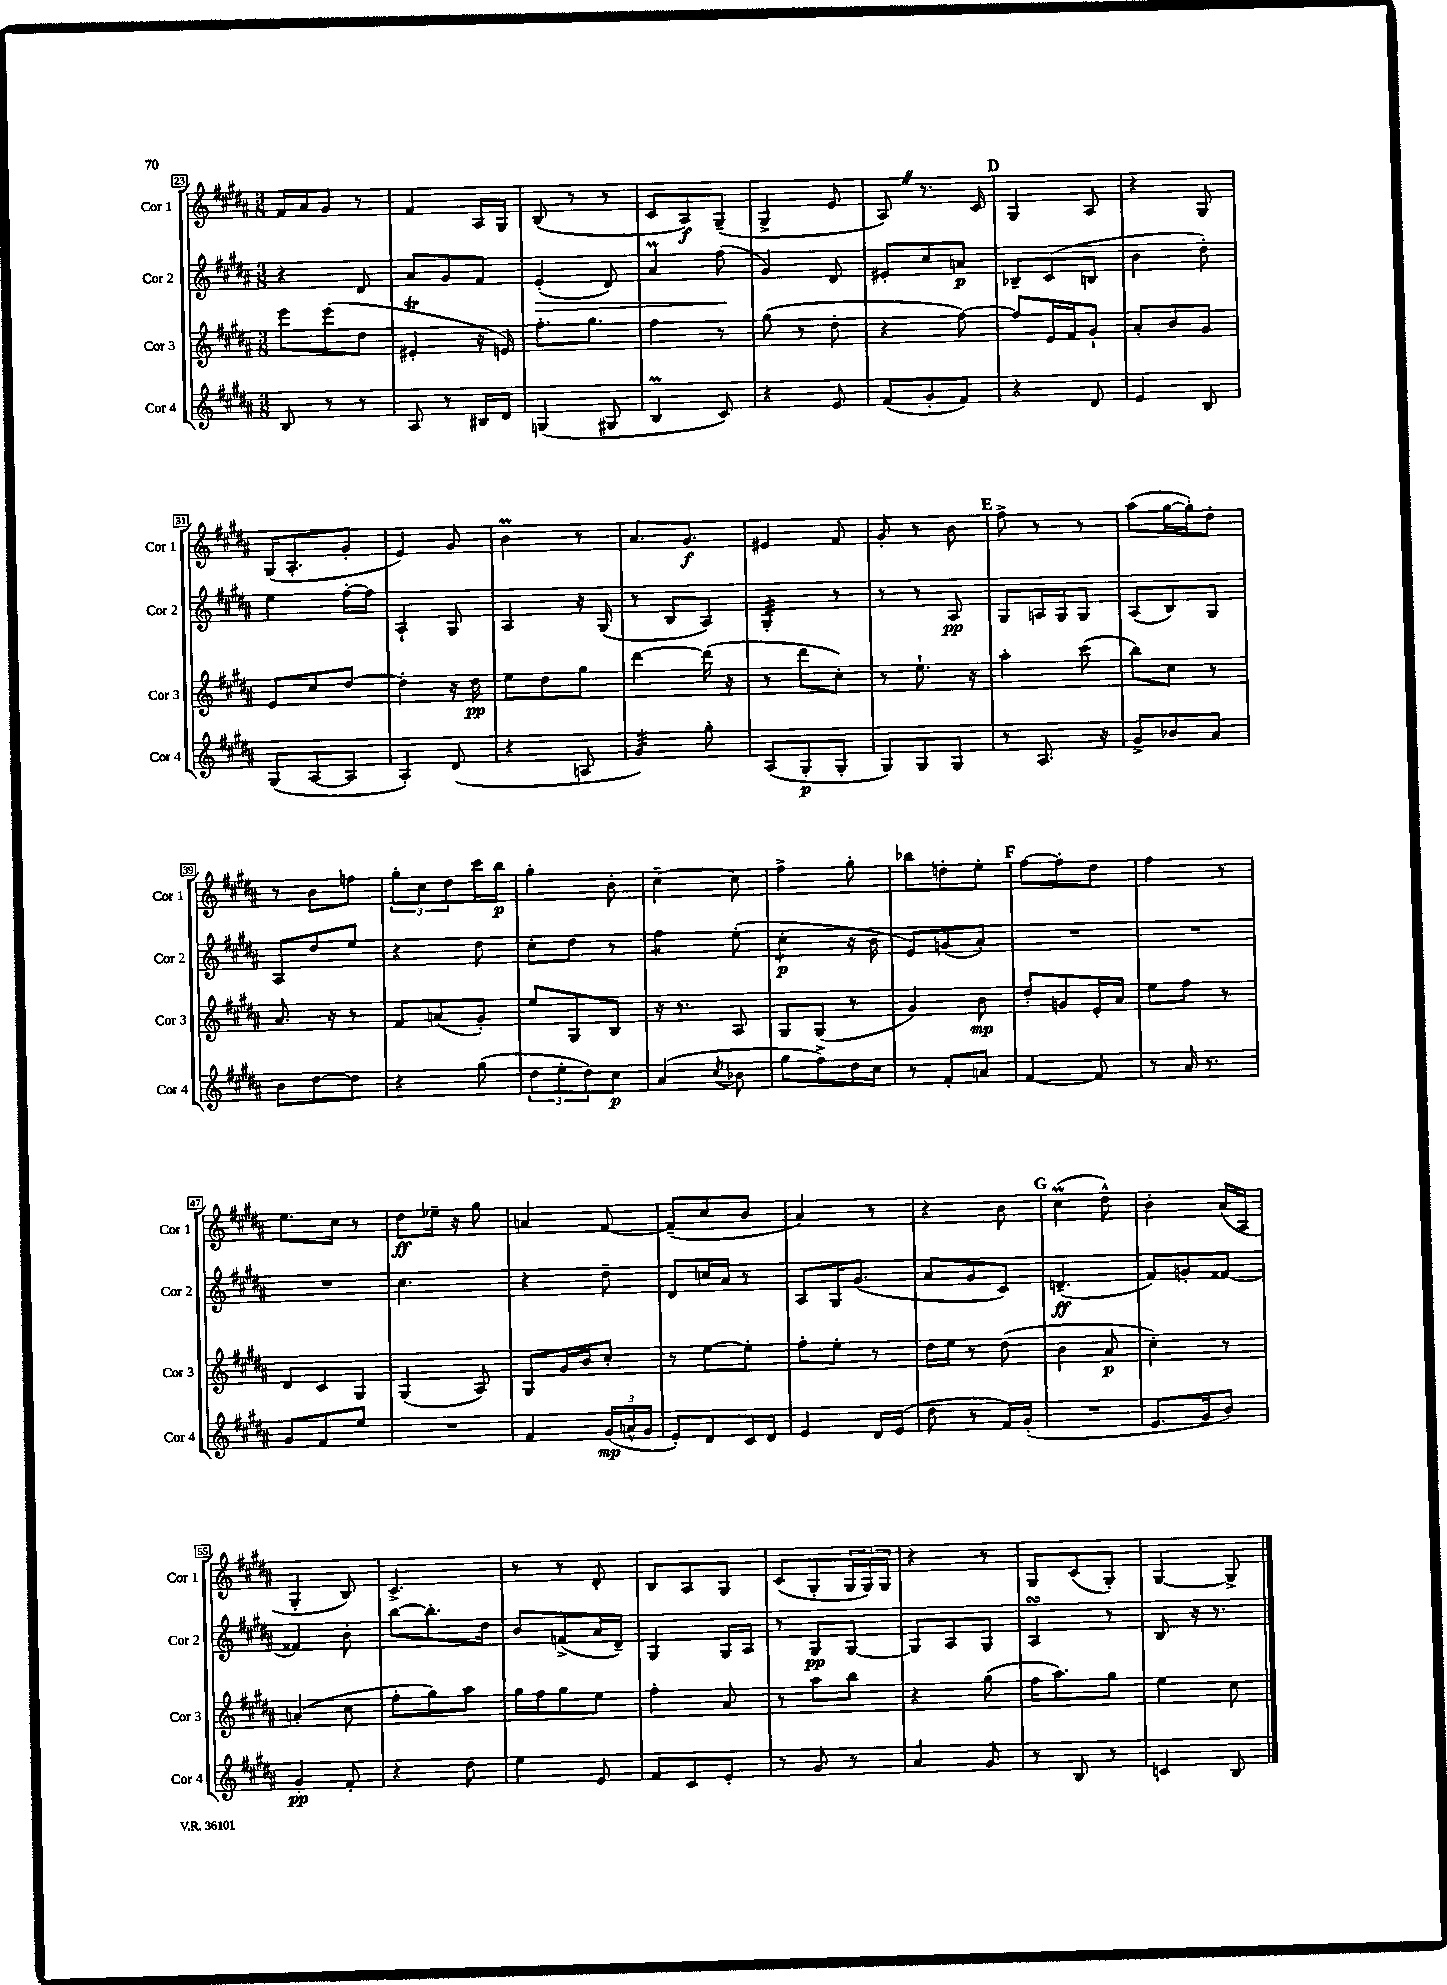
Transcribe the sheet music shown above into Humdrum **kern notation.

**kern	**kern	**kern	**kern
*staff4	*staff3	*staff2	*staff1
*clefG2	*clefG2	*clefG2	*clefG2
*k[f#c#g#d#a#]	*k[f#c#g#d#a#]	*k[f#c#g#d#a#]	*k[f#c#g#d#a#]
*M3/8	*M3/8	*M3/8	*M3/8
8B	8eee	4r	16f#
.	.	.	16a#
8r	(8eee	.	8g#
8r	8dd#	8d#	8r
=	=	=	=
8A#	4e#'	8a#	4f#
8r	.	8g#	.
16B#	16r	8f#	16A#
16d#	16e)	.	16G#
=	=	=	=
(4G	8.ff#'	(4e'	(8B
.	.	.	8r
.	8.gg#	.	.
8G#	.	8d#)	8r
=	=	=	=
4B	4ff#	4a#	8c#
.	.	.	8A#)
8c#)	8r	(8ff#	(8G#~
=	=	=	=
4r	(8gg#	4g#)	4G#^
.	8r	.	.
8e	8dd#'	8d#	8e
=	=	=	=
(8f#	4r	8e#'	8A#)
8g#'	.	8cc#	8.r
8f#)	[8ff#)	8a	.
.	.	.	16c#
=	=	=	=
4r	8ff#]	8B-~	4G#
.	16e	(8c#	.
.	16f#	.	.
8d#	8g#`	8B	8A#
=	=	=	=
4e	8a#'	4b	4r
.	8b	.	.
8B	8g#	8dd#')	8G#
=	=	=	=
(8G#	8e	4ee	(16G#
.	.	.	8.A#'
[8A#	8cc#	.	.
8A#]	[8dd#	[16ff#'	8g#'
.	.	16ff#]	.
=	=	=	=
4A#')	4dd#']	4A#`	4e)
(8d#	16r	8G#	8g#
.	16dd#	.	.
=	=	=	=
4r	8ee	4A#	4b
.	8dd#	.	.
8A	8gg#	16r	8r
.	.	(16G#	.
=	=	=	=
4g#)	[4ddd#	8r	8.a#
.	.	8B	.
.	.	.	8.g#
8gg#'	(16ddd#]	8A#)	.
.	16r	.	.
=	=	=	=
(8A#	8r	4G#'	4e#
8G#'	8ddd#	.	.
8G#'	8cc#')	8r	8f#
=	=	=	=
8G#)	8r	8r	8g#'
8G#	8.ee`	8r	8r
8G#	.	8A#	8b
.	16r	.	.
=	=	=	=
8r	4aa#'	8G#	8ff#^
8.A#	.	16A	8r
.	.	16G#	.
.	(8ccc#	8G#	8r
16r	.	.	.
=	=	=	=
8g#^	8bb)	(8A#	(8aa#
8b-	8cc#	8B)	[16gg#
.	.	.	16gg#'])
8a#	8r	8G#	8dd#'
=	=	=	=
8b	8.a#	8A#	8r
[8dd#	.	8dd#	8b
.	16r	.	.
8dd#]	8r	8ee	8ff
=	=	=	=
4r	8f#	4r	12gg#'
.	.	.	12cc#
.	(8a	.	.
.	.	.	12dd#
(8gg#	8g#')	8dd#	16ccc#
.	.	.	16bb
=	=	=	=
12dd#	8ee	8cc#'	4gg#'
12ee'	.	.	.
.	8G#	8dd#	.
12dd#)	.	.	.
8cc#	8B	8r	8b'
=	=	=	=
(4a#	16r	4ff#	[4cc#~
.	8.r	.	.
8qcc#	.	.	.
8b-	8A#	(8ee'	8cc#]
=	=	=	=
8gg#	8G#	4cc#'	4ff#^
8ff#^)	(8G#	.	.
16dd#	8r	16r	8gg#'
16cc#	.	16b	.
=	=	=	=
8r	4g#)	8e)	8bb-
8f#'	.	(8g	8dd'
8a	8b	8a#')	8ee'
=	=	=	=
[4f#	8dd#'	4.r	[8ff#
.	8g	.	8ff#']
8f#]	16e'	.	8dd#
.	16a#	.	.
=	=	=	=
8r	8ee	4.r	4ff#
16a#	8ff#	.	.
8.r	.	.	.
.	8r	.	8r
=	=	=	=
8g#	8d#	4.r	8.ee
8f#	8c#	.	.
.	.	.	16cc#
8ee	8G#	.	8r
=	=	=	=
4.r	(4G#	4.cc#	8dd#
.	.	.	16ee-~
.	.	.	16r
.	8A#)	.	8gg#
=	=	=	=
4f#	8G#	4r	4a
.	16g#	.	.
.	16b	.	.
(24g#	8cc#'	8dd#~	[8f#
24a^^	.	.	.
24g#	.	.	.
=	=	=	=
8e')	8r	8d#	(8f#~]
8d#	[8ee	16cc	8cc#
.	.	16a#	.
16c#	8ee']	8r	8b
16d#	.	.	.
=	=	=	=
4e	8ff#'	8A#	4a#)
.	8ee'	16G#	.
.	.	(8.g#	.
16d#	8r	.	8r
(16e	.	.	.
=	=	=	=
8dd#	16dd#	8a#	4r
.	16ee	.	.
8r	8r	8g#	.
16f#)	(8dd#	8c#)	8b
(16g#'	.	.	.
=	=	=	=
4.r	4b	(4.d~	(4cc#
.	8a#	.	8dd#^^)
=	=	=	=
8.e	4cc#')	8f#)	4b'
.	.	8g'	.
16g#	.	.	.
8b)	8r	[8f##	(16a#
.	.	.	16A#
=	=	=	=
4g#'	(4a'	4f##]	4G#'
8f#'	8cc#	8b'	8B)
=	=	=	=
4r	8ff#'	[8bb	4.c#^
.	8gg#)	8.bb']	.
8dd#	8aa#	.	.
.	.	16dd#	.
=	=	=	=
4ee	16gg#	8b	8r
.	16ff#	.	.
.	8gg#	(8f^	8r
8e	8ee	16a#	8d#'
.	.	16d#~)	.
=	=	=	=
8f#	4ff#'	4G#	8B
8c#	.	.	8A#
8e'	8a#	16G#	8G#
.	.	16A#	.
=	=	=	=
8r	8r	8r	(8c#
8g#	8aa#	8G#	8G#'
8r	8bb	[8G#	24G#
.	.	.	24G#)
.	.	.	24G#
=	=	=	=
4a#	4r	8G#]	4r
.	.	8A#	.
8g#	(8gg#	8G#	8r
=	=	=	=
8r	16ff#	4A#	8G#
.	8.aa#)	.	.
8B	.	.	(8c#
8r	8gg#	8r	8G#')
=	=	=	=
4c	4ee	8B	[4G#
.	.	16r	.
.	.	8.r	.
8B	8cc#	.	8G#^]
==	==	==	==
*-	*-	*-	*-
